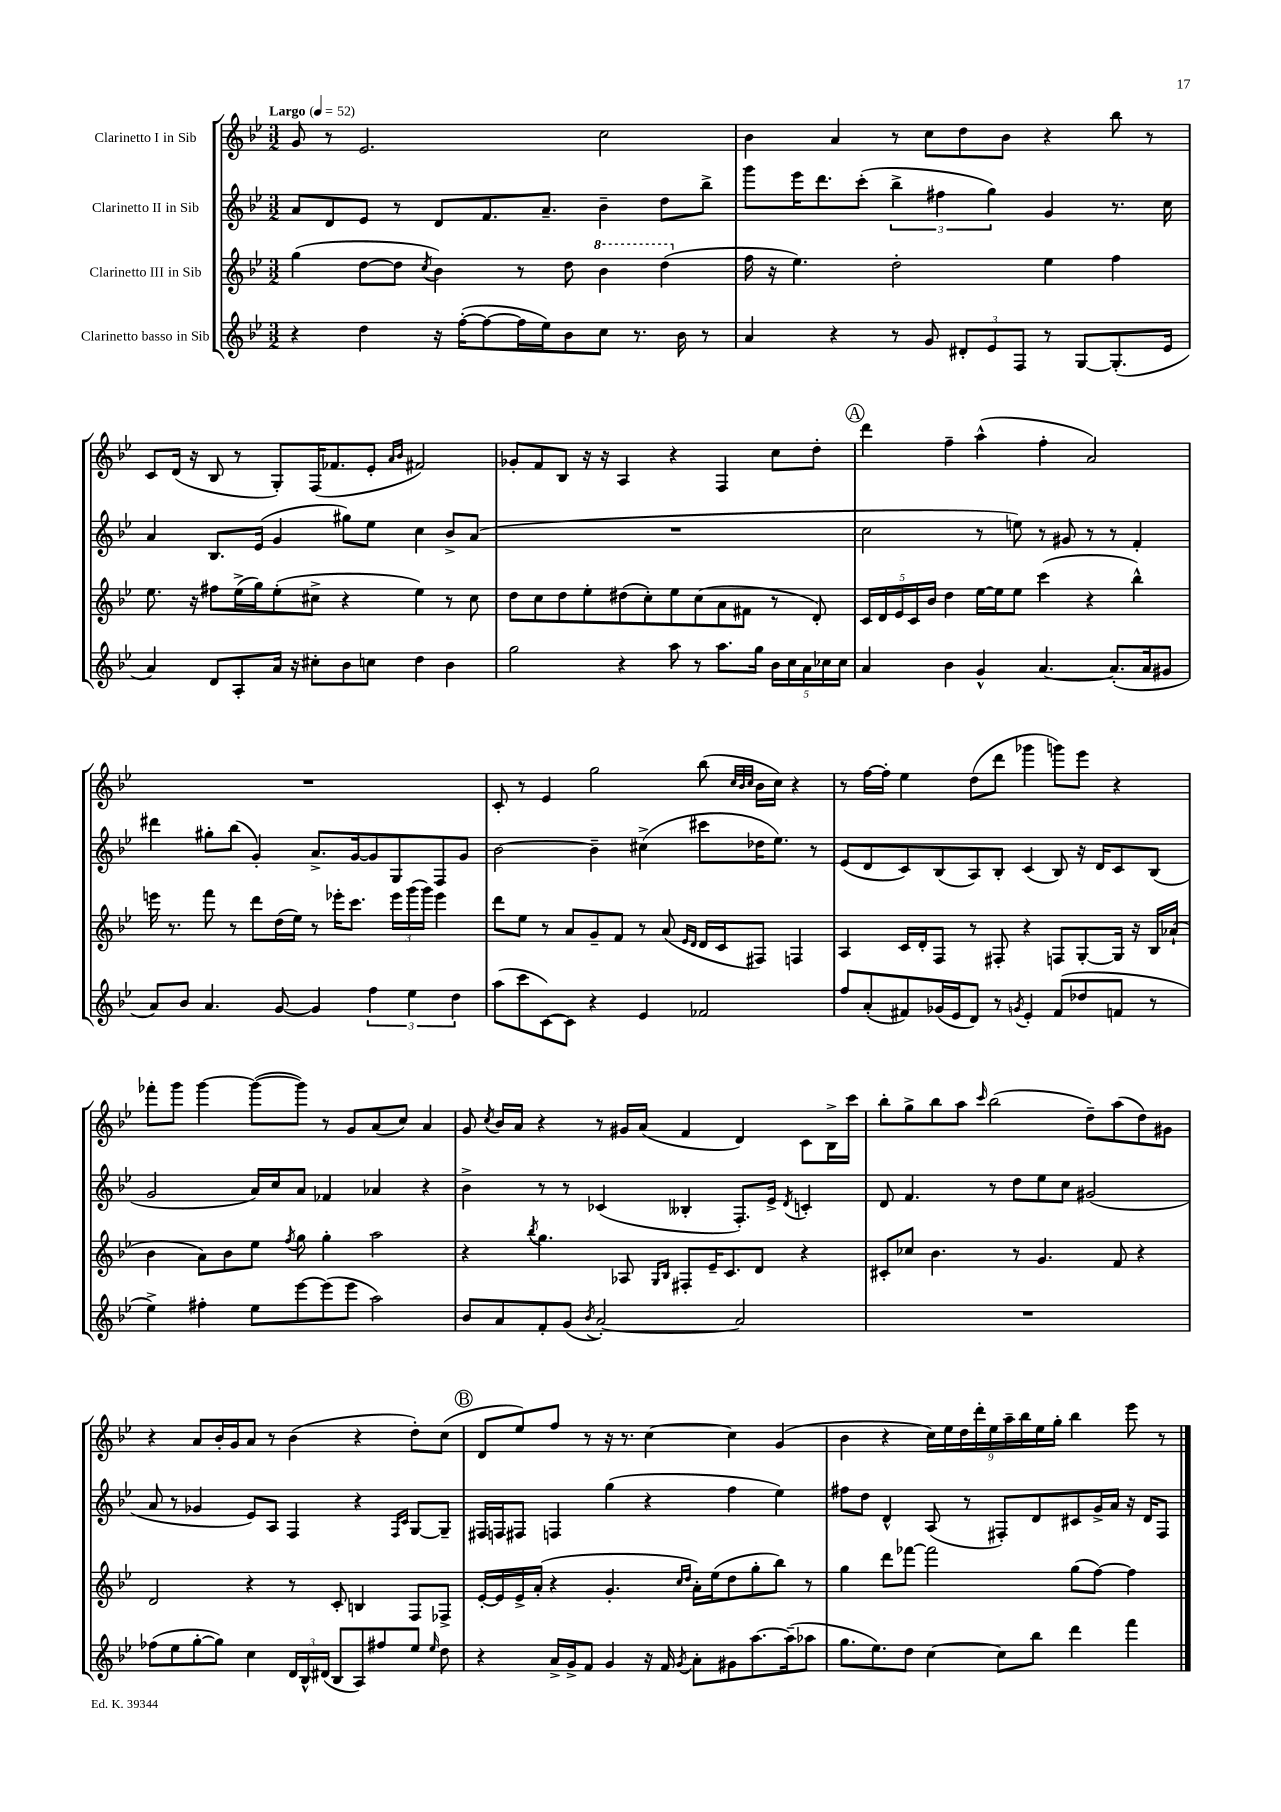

**kern	**kern	**kern	**kern
*staff4	*staff3	*staff2	*staff1
*clefG2	*clefG2	*clefG2	*clefG2
*k[b-e-]	*k[b-e-]	*k[b-e-]	*k[b-e-]
*M3/2	*M3/2	*M3/2	*M3/2
*MM52	*MM52	*MM52	*MM52
4r	(4gg\	8a/L	8g/
.	.	8d/	8r
4dd\	[8dd\L	8e-/J	2.e-/
.	8dd\]J	8r	.
.	8qcc/	.	.
16r	4b-\)	8d/L	.
([16ff'\LK	.	.	.
8ff\_	.	8.f/	.
16ff\]L	8r	.	.
16ee-\J)	.	8.a~/J	.
8b-\	8dd\	.	.
8cc\J	4bb-\	4b-~\	2cc\
8.r	.	.	.
.	(4ddd\	8dd\L	.
16b-\	.	.	.
8r	.	8bb-^\J	.
=	=	=	=
4a/	16ff\	8ggg\L	4b-\
.	16r	.	.
.	4.ee-\)	16eee-\K	.
.	.	8.ddd\	.
4r	.	.	4a/
.	.	(8ccc'\J	.
8r	2dd'\	6bb-^\	8r
8g/	.	.	8cc\L
.	.	6ff#\	.
12d#'/L	.	.	8dd\
12e-/	.	6gg\)	.
.	.	.	8b-\J
12F/J	.	.	.
8r	4ee-\	4g/	4r
[8G/L	.	.	.
(8.G'/]	4ff\	8.r	8bb-\
.	.	.	8r
16e-/Jk	.	16cc\	.
=	=	=	=
4a/)	8.ee-\	4a/	8c/L
.	.	.	(16d/Jk
.	16r	.	16r
8d/L	8ff#\L	8.B-/L	8B-/
8A'/	(16ee-^\L	.	8r
.	16gg\J)	(16e-/Jk	.
16a/Jk	(8ee-'\	4g/	8G'/L)
16r	.	.	.
8cc#'\L	8cc#^\J	.	(16F/K
.	.	.	8.f-/
8b-\	4r	8gg#\L)	.
8cc\J	.	8ee-\J	8e-'/J
.	.	.	16qqa/LL
.	.	.	16qqb-/JJ
4dd\	4ee-\)	4cc\	2f#/)
4b-\	8r	8b-^/L	.
.	8cc#\	(8a/J	.
=	=	=	=
2gg\	8dd\L	1.r	8g-'/L
.	8cc\	.	8f/
.	8dd\	.	8B-/J
.	8ee-'\	.	16r
.	.	.	16r
4r	(8dd#\	.	4A/
.	8cc'\)	.	.
8aa\	8ee-\	.	4r
8r	(8cc\	.	.
8.aa\L	8a\	.	4F/
.	8f#\J	.	.
16gg\Jk	.	.	.
20b-\LL	8r	.	8cc\L
20cc\	.	.	.
20a\	.	.	.
.	8d'/)	.	8dd'\J
20cc-\	.	.	.
20cc-\JJ	.	.	.
=	=	=	=
4a/	20c/LL	2cc\	4ddd\
.	20d/	.	.
.	20e-/	.	.
.	20c/	.	.
.	20b-/JJ	.	.
4b-\	4dd\	.	4ff~\
4g^^/	[16ee-\LL	8r	(4aa^^\
.	16ee-\]J	.	.
.	8ee-\J	8ee\)	.
[4.a/	(4ccc\	8r	4ff'\
.	.	8g#/	.
.	4r	8r	2a/)
(8.a'/]L	.	8r	.
.	4bb-^^\)	4f'/	.
16a/k	.	.	.
8g#/J	.	.	.
=	=	=	=
8a/L)	16eee\	4ddd#\	1.r
.	8.r	.	.
8b-/J	.	.	.
4.a/	8fff\	8gg#'\L	.
.	8r	(8bb-\J	.
.	8ddd\L	4g'/)	.
[8g/	(16dd\L	.	.
.	16ee-\JJ)	.	.
4g/]	8r	8.a^/L	.
.	16eee-'\LK	.	.
.	8.ccc\J	[16g/k	.
6ff\	.	8g/]	.
.	24eee-\LL	8G/	.
6ee-\	(24ggg\	.	.
.	24ggg\JJ)	.	.
.	4eee-\	8F/	.
6dd\	.	.	.
.	.	8g/J	.
=	=	=	=
(8aa\L	8ddd\L	[2b-\	8c'/
8ccc\	8ee-\J	.	8r
[8c\)	8r	.	4e-/
8c\]J	8a/L	.	.
4r	8g~/	4b-~\]	2gg\
.	8f/J	.	.
4e-/	8r	(4cc#^\	.
.	(8a/	.	.
.	16qqe-/LL	.	.
.	16qqd/JJ	.	.
2f-/	16d/LL	8ccc#\L	(8bb-\
.	16c/J	.	.
.	.	.	32qqcc/LLL
.	.	.	32qqb-/
.	.	.	32qqcc/JJJ
.	8F#/J)	16dd-\K	16b-\LL
.	.	8.ee-\J)	16cc\JJ)
.	4F/	.	4r
.	.	8r	.
=	=	=	=
8ff/L	4A/	(8e-/L	8r
(8a'/	.	8d/	[16ff\LL
.	.	.	16ff'\]JJ
8f#/)	16c/LL	8c/)	4ee-\
.	16d'/J	.	.
(16g-/L	8F/J	(8B-/	.
16e-/J	.	.	.
8d/J)	8r	8A/)	(8dd\L
8r	8F#'/	8B-'/J	8ddd\J
8qg/	.	.	.
4e-'/	4r	(4c/	4ggg-\
(8f#/L	8F/L	8B-/)	8ggg\L)
8dd-/	[8G'/	16r	8eee-\J
.	.	16d/LK	.
8f/J	16G/]Jk	8c/	4r
.	16r	.	.
8r	16B-/LL	(8B-/J	.
.	(16a-`/JJ	.	.
=	=	=	=
4ee-^\)	4b-\	2g/	8fff-'\L
.	.	.	8ggg\J
4ff#'\	8a\L)	.	[4ggg\
.	8b-\	.	.
8ee-\L	8ee-\J	16a/LL)	(8ggg\_L
.	.	16cc/J	.
.	8qff/	.	.
[8eee-\	8gg\	8a/J	8ggg\]J)
(8eee-\]	4gg'\	4f-/	8r
8eee-\J	.	.	8g/L
2aa\)	2aa\	4a-/	(8a/
.	.	.	8cc/J)
.	.	4r	4a/
=	=	=	=
8b-/L	4r	4b-^\	8g/
.	.	.	8qcc/
8a/	.	.	16b-/LL
.	.	.	16a/JJ
.	8qbb-/	.	.
8f'/	4.gg\	8r	4r
(8g/J	.	8r	.
8qb-/	.	.	.
[2a'/)	.	(4c-/	8r
.	8A-/	.	16g#/LL
.	.	.	(16a/JJ
.	16qqG/LL	.	.
.	16qqB-/JJ	.	.
.	8F#'/L	4B--'/	4f/
.	16e-~/K	.	.
.	8.c/	.	.
2a/]	.	8.F'/L)	4d/)
.	8d/J	.	.
.	.	16e-^/Jk	.
.	.	8qd/	.
.	4r	4c'/	8c\L
.	.	.	16B-^\L
.	.	.	16ccc\JJ
=	=	=	=
1.r	8c#'/L	8d/	8bb-'\L
.	8cc-/J	4.f/	8gg^\
.	4.b-\	.	8bb-\
.	.	.	8aa\J
.	.	.	16qqccc/
.	.	8r	(2bb-\
.	8r	8dd\L	.
.	4.g/	8ee-\	.
.	.	8cc\J	.
.	.	(2g#/	8dd~\L)
.	8f/	.	(8aa\
.	4r	.	8dd\)
.	.	.	8g#\J
=	=	=	=
(8ff-\L	2d/	8a/	4r
8ee-\	.	8r	.
[8gg'\	.	4g-/	8a/L
8gg\]J)	.	.	16b-'/L
.	.	.	16g/J
4cc\	4r	8e-/L)	8a/J
.	.	8A/J	8r
24d/LL	8r	4F/	(4b-\
24B-^^/	.	.	.
(24d#/JJ	.	.	.
8B-/L	8c'/	.	.
8A/)	4B/	4r	4r
8ff#/	.	.	.
.	.	16qqF/LL	.
.	.	16qqc/JJ	.
8ee-/J	8F/L	[8G/L	8dd'\L)
16qqee-/	.	.	.
8dd\	8F-^/J	8G~/]J	(8cc\J
=	=	=	=
4r	[16e-'/LL	16F#/LL	8d/L
.	16e-/]	16F/J	.
.	16e-^/	8F#/J	8ee-/)
.	(16a'/JJ	.	.
16a^/LL	4r	4F/	8ff/J
16g^/J	.	.	.
8f/J	.	.	8r
4g/	4.g'/	(4gg\	16r
.	.	.	8.r
16r	.	4r	[4cc\
16f/	.	.	.
.	16qqcc/LL	.	.
8qg/	16qqdd/JJ	.	.
8a'\L	16a'\LL)	.	.
.	(16ee-\J	.	.
8g#\	8dd\	4ff\	4cc\]
[8.aa\	8gg'\	.	.
.	8bb-\J)	4ee-\)	(4g/
(16aa~\]k	.	.	.
8aa-\J	8r	.	.
=	=	=	=
8.gg\L	4gg\	8ff#\L	4b-\
.	.	8dd\J	.
8.ee-\)	.	.	.
.	8ddd\L	4d^^/	4r
8dd\J	[8fff-\J	.	.
[4cc\	2fff-\]	(8A/	18cc\LL)
.	.	.	18ee-\
.	.	.	18dd\
.	.	8r	.
.	.	.	18ddd'\
.	.	.	18ee-\
8cc\]L	.	8F#'/L)	.
.	.	.	18aa~\
.	.	.	18bb-\
8bb-\J	.	8d/	.
.	.	.	18ee-\
.	.	.	18gg'\JJ
4ddd\	(8gg\L	8c#/	4bb-\
.	[8ff\J)	16g^/L	.
.	.	16a/JJ	.
4fff\	4ff\]	16r	8eee-\
.	.	16d/LK	.
.	.	8F#/J	8r
==	==	==	==
*-	*-	*-	*-
